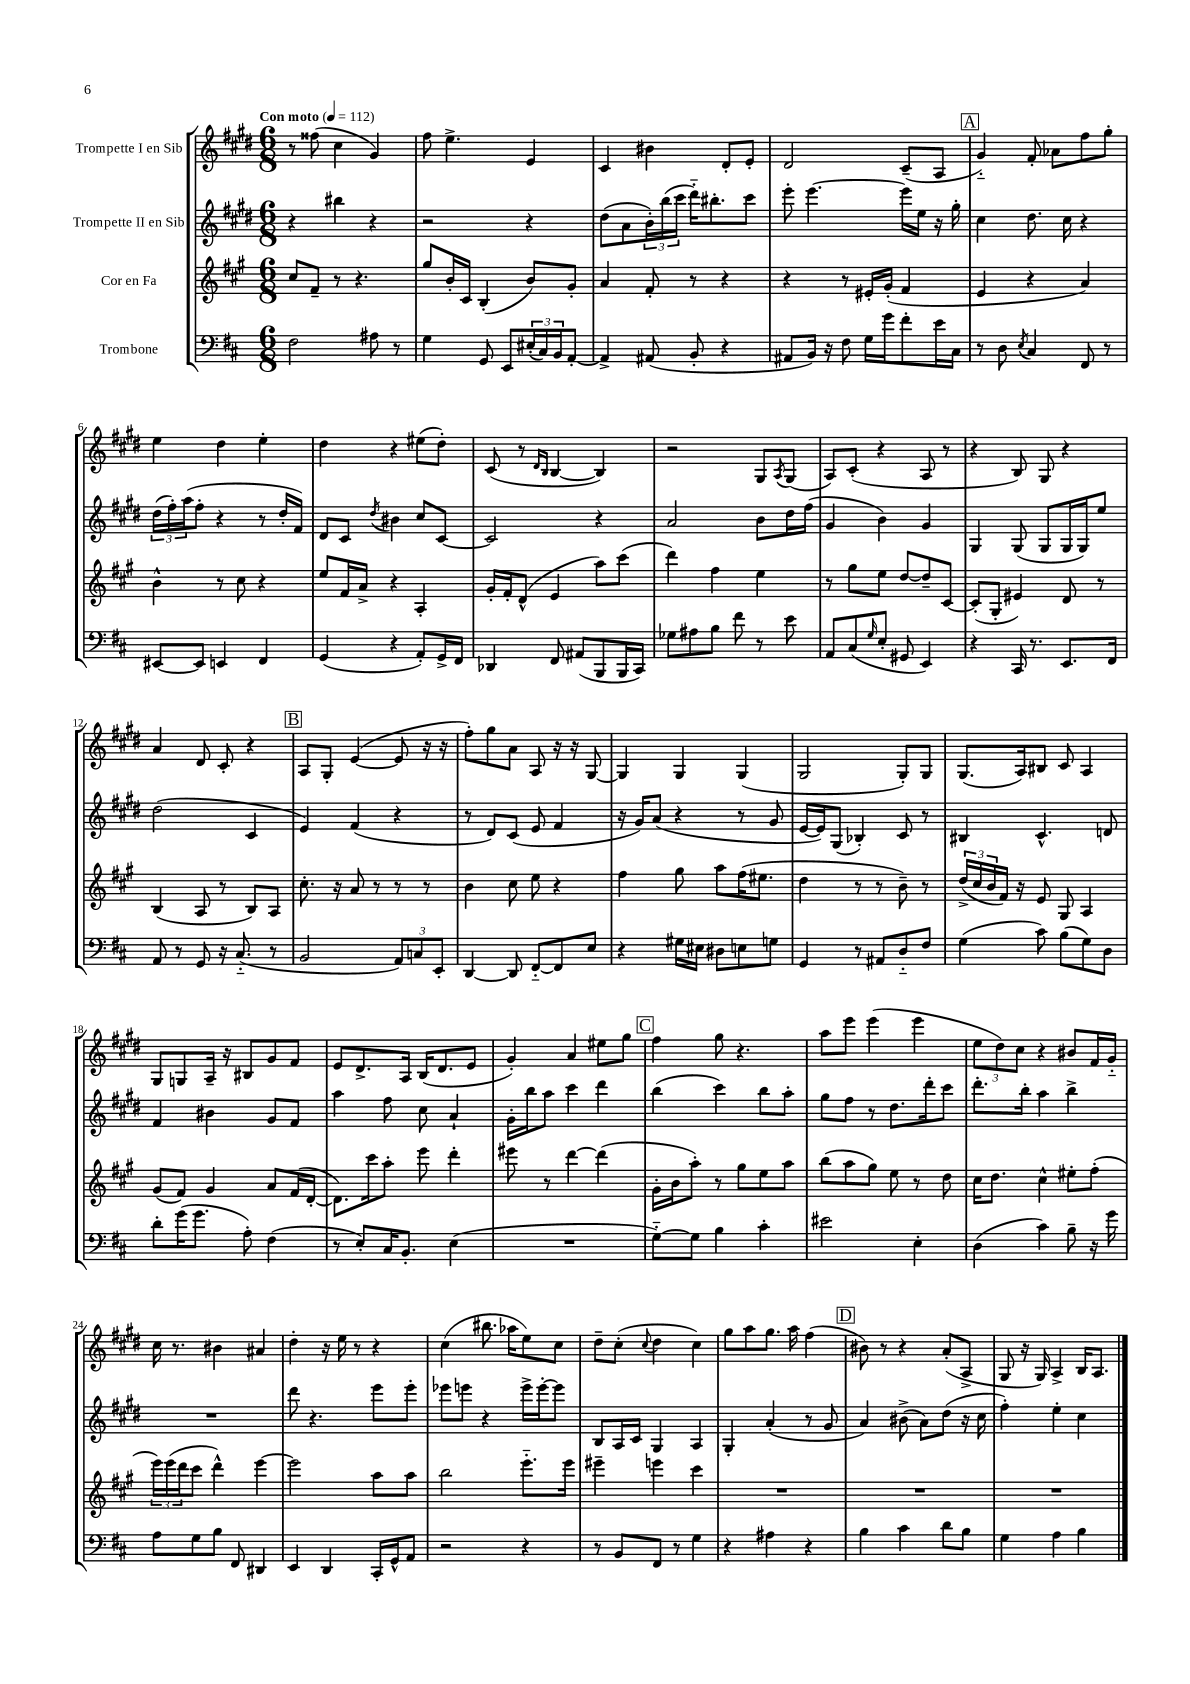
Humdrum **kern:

**kern	**kern	**kern	**kern
*staff4	*staff3	*staff2	*staff1
*clefF4	*clefG2	*clefG2	*clefG2
*k[f#c#]	*k[f#c#g#]	*k[f#c#g#d#]	*k[f#c#g#d#]
*M6/8	*M6/8	*M6/8	*M6/8
*MM112	*MM112	*MM112	*MM112
2F#	8cc#	4r	8r
.	8f#~	.	(8ff##
.	8r	4bb#	4cc#
.	4.r	.	.
8A#	.	4r	4g#)
8r	.	.	.
=	=	=	=
4G	8gg#	2r	8ff#
.	16b'	.	4.ee^
.	16c#	.	.
8GG	(4B'	.	.
8EE	.	.	.
(24E#'	8b)	4r	4e
24C#)	.	.	.
24BB	.	.	.
[8AA'	8g#'	.	.
=	=	=	=
4AA^]	4a	(8dd#	4c#
.	.	8a	.
(8AA#	8f#'	24b')	4b#
.	.	(24bb	.
.	.	24ccc#	.
8BB'	8r	16ddd#'~)	.
.	.	8.bb#'	.
4r	4r	.	8d#'
.	.	8ccc#	8e'
=	=	=	=
8AA#	4r	8eee'	2d#
16BB)	.	[4.eee	.
16r	.	.	.
8F#	8r	.	.
16G	16e#'	.	.
16g	(16g#'	.	.
8f#'	4f#	16eee]	(8c#~
.	.	16ee	.
16e	.	16r	8A
16C#	.	16gg#'	.
=	=	=	=
8r	4e	4cc#	4g#'~)
8D	.	.	.
8qE	.	.	.
4C#	4r	8.dd#	8f#'
.	.	.	8a-
.	.	16cc#	.
8FF#	4a)	4r	8ff#
8r	.	.	8gg#'
=	=	=	=
[8EE#	4b^^	(24dd#	4ee
.	.	24ff#')	.
.	.	(24aa	.
8EE#]	.	8ff#'	.
4EE	8r	4r	4dd#
.	8cc#	.	.
4FF#	4r	8r	4ee'
.	.	16dd#'	.
.	.	16f#)	.
=	=	=	=
(4GG	8ee	8d#	4dd#
.	16f#	8c#	.
.	16a^	.	.
.	.	8qdd#	.
4r	4r	4b#	4r
8AA')	4A'	8cc#	(8ee#
16GG^	.	[8c#	8dd#')
16FF#	.	.	.
=	=	=	=
4DD-	16g#'	2c#]	(8c#
.	16f#'	.	.
.	(8d^^	.	8r
.	.	.	16qqd#
.	.	.	16qqB
8FF#	4e	.	[4B
(8AA#	.	.	.
8BBB	8aa)	4r	4B])
16BBB	(8ccc#	.	.
16CC#)	.	.	.
=	=	=	=
8G-	4ddd)	2a	2r
8A#	.	.	.
8B	4ff#	.	.
8f#	.	.	.
8r	4ee	8b	8G#
.	.	.	8qA
8e	.	16dd#	(8G#
.	.	(16ff#	.
=	=	=	=
8AA	8r	4g#	8A)
(8C#	8gg#	.	(8c#'
16qqG	.	.	.
8E'	8ee	4b)	4r
8GG#	[8dd	.	.
4EE)	8dd~]	4g#	8A
.	[8c#	.	8r
=	=	=	=
4r	(8c#']	4G#	4r
.	8G#'	.	.
16CC#	4e#)	(8G#	8B)
8.r	.	.	.
.	.	8G#	8G#
8.EE	8d	16G#	4r
.	.	16G#)	.
.	8r	8ee	.
16FF#	.	.	.
=	=	=	=
8AA	(4B	(2dd#	4a
8r	.	.	.
8GG	8A	.	8d#
16r	8r	.	8c#'
(8.C#'~	.	.	.
.	8B)	4c#	4r
8r	8A	.	.
=	=	=	=
2BB	8.cc#'	4e)	8A
.	.	.	8G#'
.	16r	.	.
.	8a	(4f#	([4e
.	8r	.	.
12AA)	8r	4r	8e]
12C	.	.	.
.	8r	.	16r
12EE'	.	.	.
.	.	.	16r
=	=	=	=
[4DD	4b	8r	8ff#')
.	.	8d#)	8gg#
8DD]	8cc#	(8c#	8a
[8FF#'~	8ee	8e	8A
8FF#]	4r	4f#	16r
.	.	.	16r
8E	.	.	[8G#
=	=	=	=
4r	4ff#	16r	4G#]
.	.	16g#)	.
.	.	(8a	.
16G#	8gg#	4r	4G#
16E#	.	.	.
8D#	8aa	.	.
8E	(16ff#	8r	(4G#
.	8.ee#	.	.
8G	.	8g#	.
=	=	=	=
4GG	4dd	[16e	2G#
.	.	16e])	.
.	.	(8G#	.
8r	8r	4B-')	.
8AA#	8r	.	.
8D'~	8b~)	8c#	8G#')
8F#	8r	8r	8G#
=	=	=	=
(4G	(24dd^	4B#	(8.G#
.	24cc#	.	.
.	24b	.	.
.	16f#)	.	.
.	16r	.	16A)
8c#)	8e	4.c#^^	8B#
(8B	8G#	.	8c#
8G)	4A	.	4A
8D	.	8d	.
=	=	=	=
8d'	(8g#	4f#	8G#
(16g	8f#)	.	8G
8.g	.	.	.
.	4g#	4b#	16A~
.	.	.	16r
8A')	.	.	8B#
(4F#	8a	8g#	8g#
.	(16f#	8f#	8f#
.	[16d'	.	.
=	=	=	=
8r	8.d])	4aa	8e
8E')	.	.	8.d#^
.	16ccc#	.	.
16C#	8aa'	8ff#	.
8.BB'	.	.	16A
.	8eee	8cc#	(16B
.	.	.	8.d#
(4E	4ddd'	4a`	.
.	.	.	8e
=	=	=	=
2.r	8eee#	16g#'	4g#')
.	.	16bb	.
.	8r	8aa	.
.	[4ddd	4ccc#	4a
.	(4ddd]	4ddd#	8ee#
.	.	.	8gg#
=	=	=	=
[8G'~)	16g#'	(4bb	4ff#
.	16b	.	.
8G]	8aa')	.	.
4B	8r	4ccc#)	8gg#
.	8gg#	.	4.r
4c#'	8ee	8bb	.
.	8aa	8aa'	.
=	=	=	=
2e#	(8bb	8gg#	8aa
.	8aa	8ff#	8eee
.	8gg#)	8r	(4eee
.	8ee	8.dd#	.
4E'	8r	.	4eee
.	.	16ddd#'	.
.	8dd	8ccc#	.
=	=	=	=
(4D	16cc#	8.ddd#'	12ee
.	8.dd	.	.
.	.	.	12dd#)
.	.	.	12cc#
.	.	16bb'	.
4c#)	4cc#^^	4aa	4r
8B~	8ee#'	4bb^	8b#
16r	(8ff#'	.	16f#
16g	.	.	16g#'~
=	=	=	=
8A	24eee)	2.r	16cc#
.	(24eee	.	.
.	.	.	8.r
.	24ddd	.	.
8G	8ccc#	.	.
8B	4ddd^^)	.	4b#
8FF#	.	.	.
4DD#	[4eee	.	4a#
=	=	=	=
4EE	2eee]	8ddd#	4dd#'
.	.	4.r	.
4DD	.	.	16r
.	.	.	16ee
.	.	.	8r
16CC#'	8aa	8eee	4r
16GG^^	.	.	.
8AA	8aa	8eee'	.
=	=	=	=
2r	2bb	8eee-	(4cc#
.	.	8eee	.
.	.	4r	8.bb#
.	.	.	16aa-
4r	8.eee'~	16eee^	8ee)
.	.	[16eee'	.
.	.	8eee]	8cc#
.	16eee	.	.
=	=	=	=
8r	4eee#~	8B	8dd#~
8BB	.	16A	(8cc#'
.	.	16c#	.
.	.	.	8qqcc#
8FF#	4eee	4G#	4dd#
8r	.	.	.
4G	4ccc#	4A	4cc#)
=	=	=	=
4r	2.r	4G#'	8gg#
.	.	.	8aa
4A#	.	(4a'	8.gg#
.	.	.	16aa
4r	.	8r	(4ff#
.	.	8g#	.
=	=	=	=
4B	2.r	4a)	8b#)
.	.	.	8r
4c#	.	(8b#^	4r
.	.	8a)	.
8d	.	(8dd#	(8a'
8B	.	16r	8A^
.	.	16cc#	.
=	=	=	=
4G	2.r	4ff#')	8G#
.	.	.	16r
.	.	.	16G#)
4A	.	4ee'	4A^
4B	.	4cc#	16B
.	.	.	8.A
==	==	==	==
*-	*-	*-	*-
